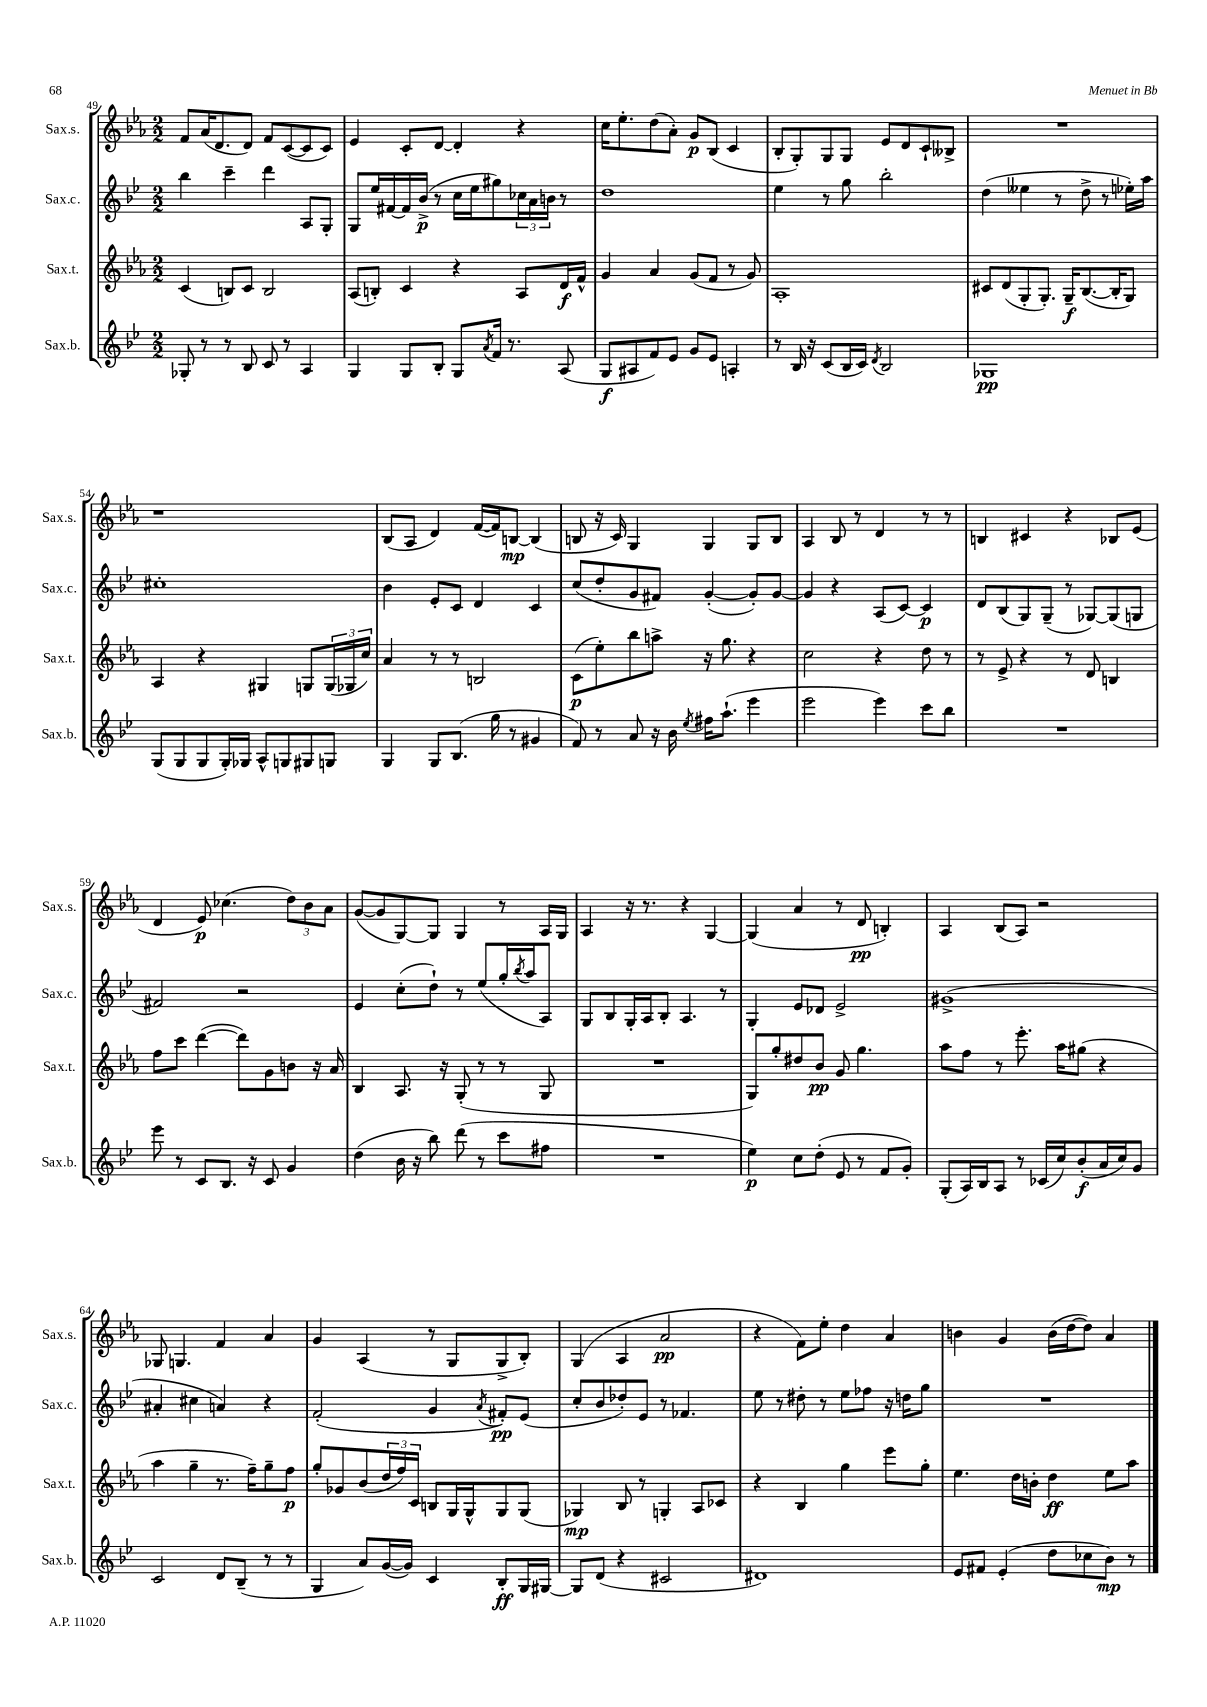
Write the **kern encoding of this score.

**kern	**kern	**kern	**kern
*staff4	*staff3	*staff2	*staff1
*clefG2	*clefG2	*clefG2	*clefG2
*k[b-e-]	*k[b-e-a-]	*k[b-e-]	*k[b-e-a-]
*M2/2	*M2/2	*M2/2	*M2/2
8G-'/	(4c/	4bb-\	8f/L
8r	.	.	(16a-/K
.	.	.	8.d/
8r	8B/L)	4ccc~\	.
8B-/	8c/J	.	8d/J)
8c/	2B/	4ddd\	8f/L
8r	.	.	([8c/
4A/	.	8A/L	8c/]
.	.	8G'/J	8c/J)
=	=	=	=
4G/	(8A-/L	8G/L	4e-/
.	8B'/J)	16ee-/L	.
.	.	[16f#/	.
8G/L	4c/	16f#/]	8c'/L
.	.	(16b-^/JJ	.
8B-'/J	.	8r	[8d/J
8G/L	4r	16cc\LL	4d'/]
.	.	16ee-\J	.
8qa/	.	.	.
16f/Jk	.	8gg#\)	.
8.r	.	.	.
.	8A-/L	24cc-\L	4r
.	.	24a\	.
.	.	24b\JJ	.
(8A/	16d/L	8r	.
.	16f^^/JJ	.	.
=	=	=	=
8G/L	4g/	1dd	16cc\LK
.	.	.	8.ee-'\
8A#/	.	.	.
8f/)	4a-/	.	(8dd\
8e-/J	.	.	8a-'\J)
8g/L	(8g/L	.	8g/L
8e-/J	8f/J	.	(8B-/J
4A'/	8r	.	4c/
.	8g/)	.	.
=	=	=	=
8r	1A-'	4ee-\	8B-'/L
16B-/	.	.	8G'/)
16r	.	.	.
(8c/L	.	8r	8G/
16B-/L	.	8gg\	8G/J
16c/JJ)	.	.	.
8qd/	.	.	.
2B-/	.	2bb-'\	8e-/L
.	.	.	8d/
.	.	.	8c`/
.	.	.	8B--^/J
=	=	=	=
1G-	8c#/L	(4dd\	1r
.	(8d/	.	.
.	8G'/	4ee--\	.
.	8.G'/J)	.	.
.	.	8r	.
.	16G~/LK	.	.
.	([8.B-/	8dd^\	.
.	.	8r	.
.	16B-'/]K	.	.
.	8G/J)	16ee-'\LL)	.
.	.	16aa\JJ	.
=	=	=	=
(8G/L	4A-/	1cc#'	1r
8G/	.	.	.
8G/	4r	.	.
16G'/L)	.	.	.
16G-/JJ	.	.	.
8A^^/L	4G#/	.	.
8G/	.	.	.
8G#/	8G/L	.	.
8G/J	(24G/L	.	.
.	24G-/	.	.
.	24cc/JJ)	.	.
=	=	=	=
4G/	4a-/	4b-\	(8B-/L
.	.	.	8A-/J
8G/L	8r	8e-'/L	4d/)
(8.B-/J	8r	8c/J	.
.	2B/	4d/	([16f/LL
16gg\	.	.	16f/]J)
8r	.	.	[8B/J
4g#/	.	4c/	(4B/]
=	=	=	=
8f/)	(8c\L	(8cc/L	8B/
8r	8ee-'\)	8dd'/	16r
.	.	.	16c/)
8a/	8bb-\	8g/	4G/
16r	8aa^\J	8f#/J)	.
16b-\	.	.	.
8qee-/	.	.	.
16ff#\LK	16r	([4g'/	4G/
(8.aa`\J	8.gg\	.	.
4eee-\	4r	8g'/]L)	8G/L
.	.	[8g/J	8B/J
=	=	=	=
2eee-\	2cc\	4g/]	4A-/
.	.	4r	8B-/
.	.	.	8r
4eee-\)	4r	(8A/L	4d/
.	.	[8c/J)	.
8ccc\L	8dd\	4c/]	8r
8bb-\J	8r	.	8r
=	=	=	=
1r	8r	8d/L	4B/
.	8e-^/	(8B-/	.
.	4r	8G/)	4c#/
.	.	(8G~/J	.
.	8r	8r	4r
.	8d/	[8G-/L)	.
.	4B/	(8G-/]	8B-/L
.	.	8G/J	(8e-/J
=	=	=	=
8eee-\	8ff\L	2f#/)	4d/
8r	8ccc\J	.	.
8c/L	([4ddd\	.	8e-/)
8.B-/J	.	.	(4.cc-\
.	8ddd\]L)	2r	.
16r	.	.	.
8c/	8g\	.	.
4g/	8b\J	.	12dd\L)
.	.	.	12b-\
.	16r	.	.
.	.	.	12a-\J
.	16a-/	.	.
=	=	=	=
(4dd\	4B-/	4e-/	([8g/L
.	.	.	8g/]
16b-\	8.A-/	(8cc'\L	[8G/)
16r	.	.	.
8bb-\)	.	8dd`\J)	8G/]J
.	16r	.	.
(8ddd\	(8G'/	8r	4G/
8r	8r	(8ee-/L	.
8ccc\L	8r	16gg'/L	8r
.	.	8qbb-/	.
.	.	16aa/J	.
8ff#\J	8G/	8A/J)	16A-/LL
.	.	.	16G/JJ
=	=	=	=
1r	1r	8G/L	4A-/
.	.	8B-/	.
.	.	16G'/L	16r
.	.	16A/J	8.r
.	.	8B-'/J	.
.	.	4.A/	4r
.	.	.	[4G/
.	.	8r	.
=	=	=	=
4ee-\)	8G/L)	4G'/	(4G/]
.	8gg'/	.	.
8cc\L	8dd#/	8e-/L	4a-/
(8dd'\J	8b-/J	8d-/J	.
8e-/	8g/	2e-^/	8r
8r	4.gg\	.	8d/
8f/L	.	.	4B'/)
8g'/J)	.	.	.
=	=	=	=
(8G'/L	8aa-\L	(1g#^	4A-/
16A/L)	8ff\J	.	.
16B-/J	.	.	.
8A/J	8r	.	(8B-/L
8r	8.eee-'\	.	8A-/J)
(16c-/LL	.	.	2r
16cc/J)	16aa-\LK	.	.
(8b-'/	(8gg#\J	.	.
16a/L	4r	.	.
16cc/J)	.	.	.
8g/J	.	.	.
=	=	=	=
2c/	4aa-\	4a#'/	8G-/
.	.	.	4.G/
.	4gg~\	4cc#\	.
8d/L	8.r	4a/)	4f/
(8B-~/J	.	.	.
.	16ff~\LK)	.	.
8r	8gg~\	4r	4a-/
8r	8ff\J	.	.
=	=	=	=
4G/	8gg'/L	(2f'/	4g/
.	8g-/	.	.
8a/L)	(8b-/	.	(4A-/
([16g/L	24dd/L	.	.
.	24ff/)	.	.
16g/]JJ)	.	.	.
.	24c/JJ	.	.
4c/	8B/L	4g/	8r
.	16G/L	.	8G/L
.	16G^^/J	.	.
.	.	8qa/	.
8B-'/L	8G/	8f#'/L)	8G^/
16G/L	(8G/J	(8e-/J	8B-'/J)
[16G#/JJ	.	.	.
=	=	=	=
8G#/]L	4G-/)	8cc'/L	(4G/
(8d/J	.	8b-/	.
4r	8B-/	8dd-'/)	4A-/
.	8r	8e-/J	.
2c#/	4G'/	8r	2a-/
.	.	4.f-/	.
.	8A-/L	.	.
.	8c-/J	.	.
=	=	=	=
1d#)	4r	8ee-\	4r
.	.	8r	.
.	4B-/	8dd#'\	8f\L)
.	.	8r	8ee-'\J
.	4gg\	8ee-\L	4dd\
.	.	8ff-\J	.
.	8eee-\L	16r	4a-/
.	.	16dd\LK	.
.	8gg'\J	8gg\J	.
=	=	=	=
8e-/L	4.ee-\	1r	4b\
8f#/J	.	.	.
(4e-'/	.	.	4g/
.	16dd\LL	.	.
.	16b'\JJ	.	.
8dd\L	4dd\	.	(16b\LL
.	.	.	[16dd\J
8cc-\	.	.	8dd\]J)
8b-\J)	8ee-\L	.	4a-/
8r	8aa-\J	.	.
==	==	==	==
*-	*-	*-	*-
